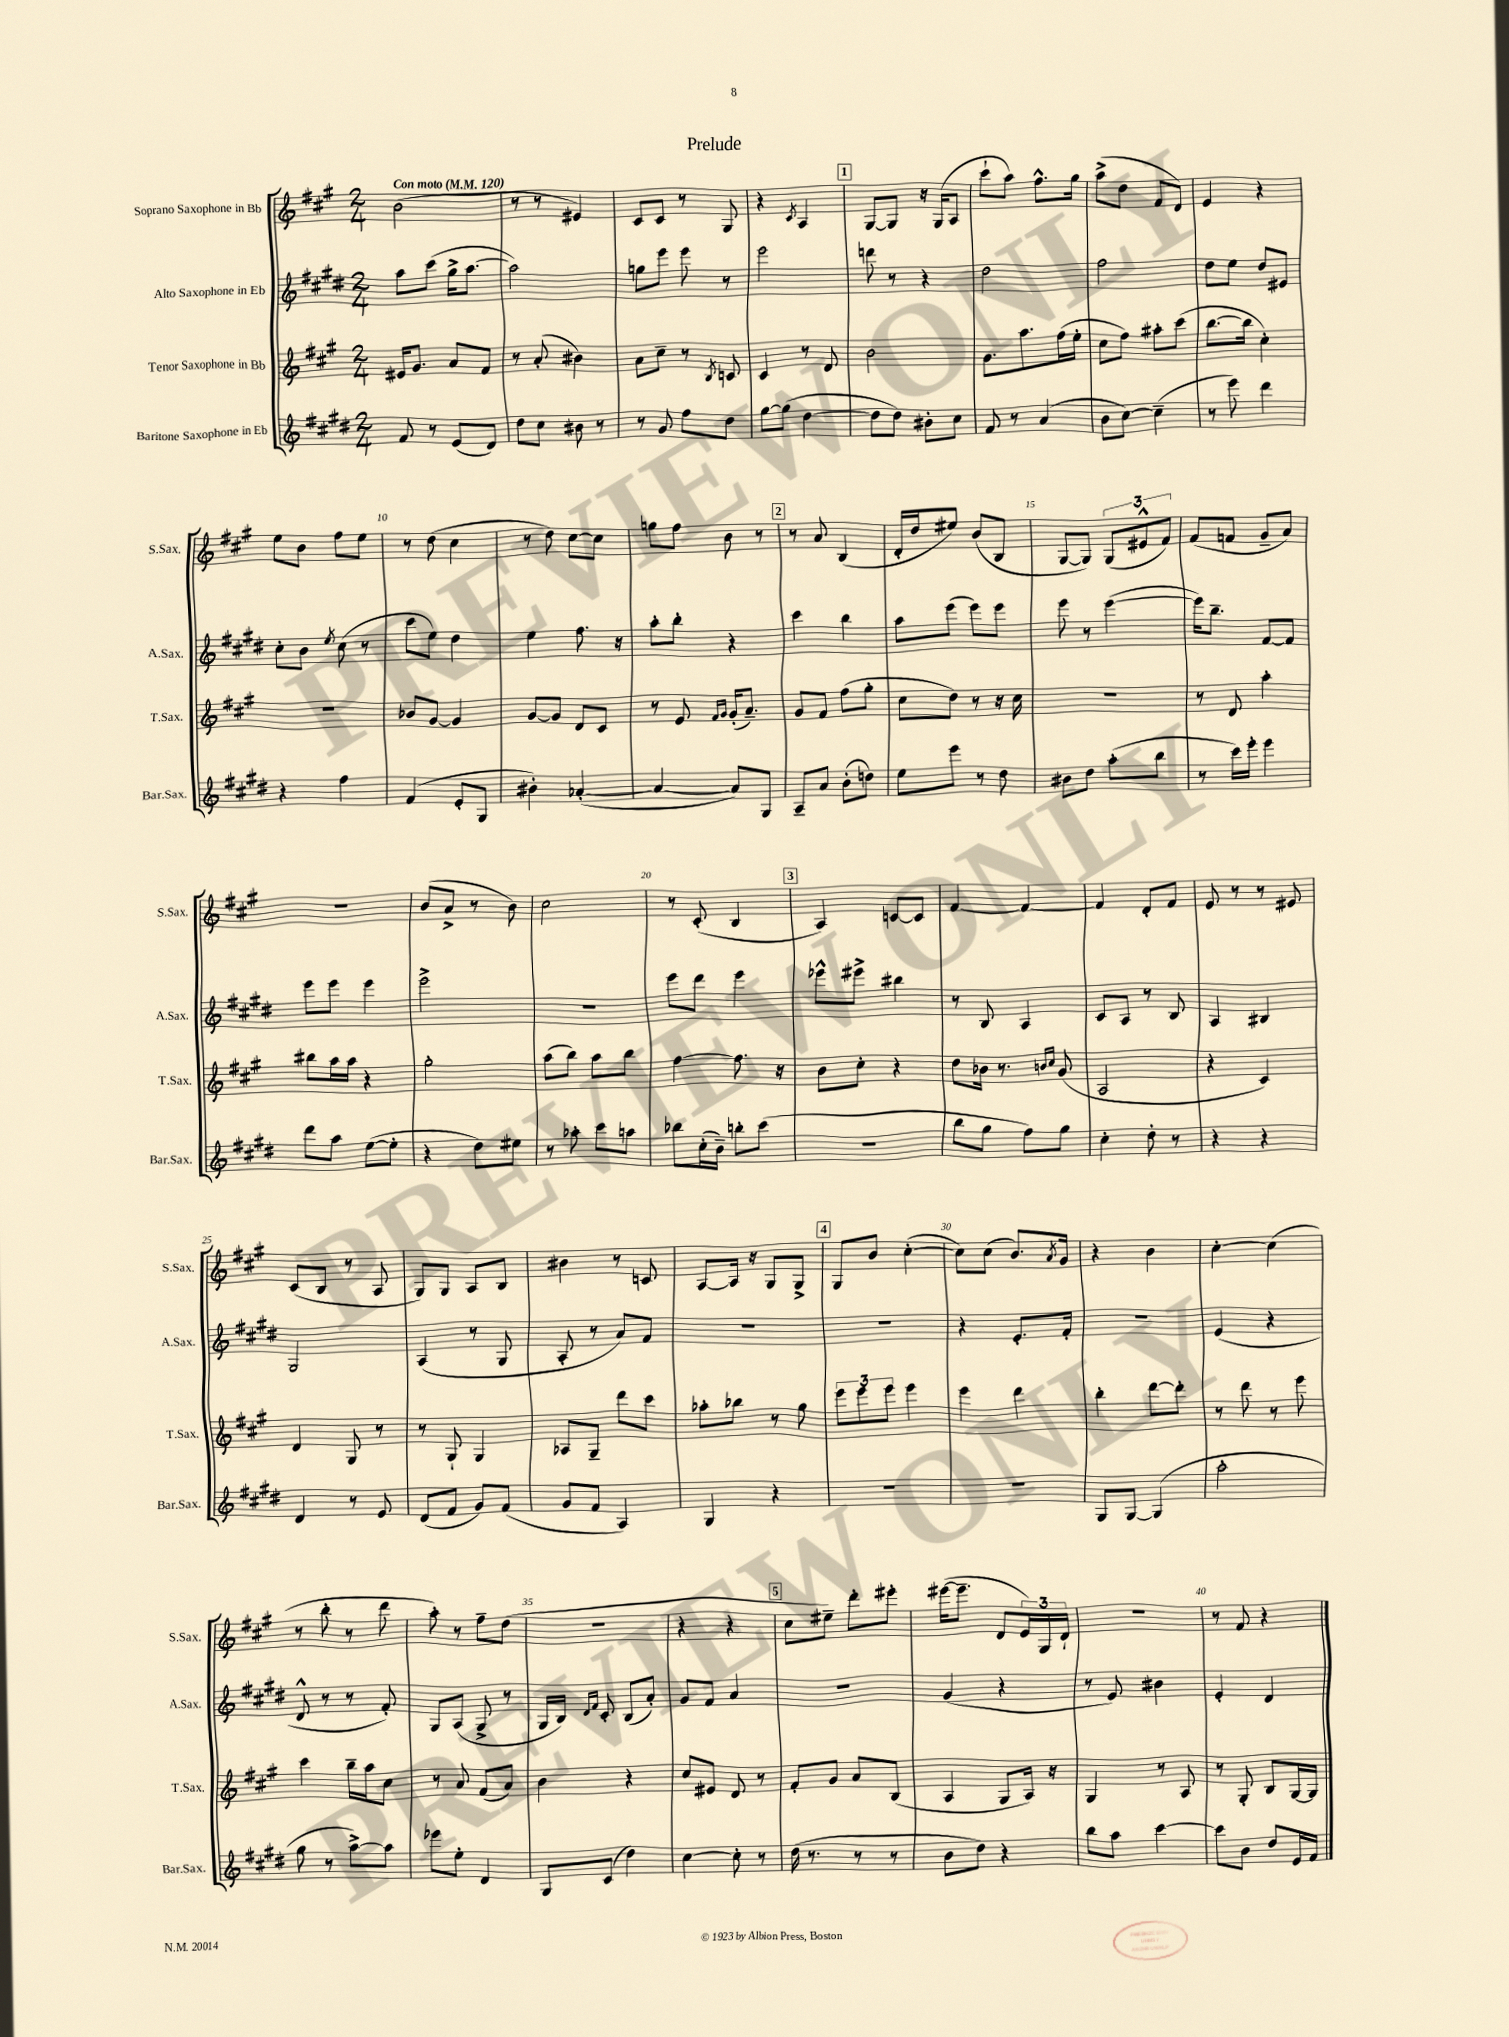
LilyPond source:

\header { title = "Prelude" }
<<
\new StaffGroup <<
\new Staff = "s0" \with { instrumentName = "Soprano Saxophone in Bb" shortInstrumentName = "S.Sax." } {
    \clef treble \key a \major \numericTimeSignature \time 2/4 \tempo "Con moto" 4 = 120
    b'2( |
    r8 r8 eis'4) |
    cis'8 cis'8 r8 gis8 |
    r4 \acciaccatura { cis'8 } a4 |
    \mark \markup { \box "1" } gis8~ gis8 r16 gis16( a8 |
    cis'''8-! a''8) fis''8.-^ gis''16 |
    a''8->( d''8 fis'8 d'8) |
    e'4 r4 |
    e''8 b'8 fis''8 e''8 |
    r8 d''8( cis''4 |
    r8 d''8) cis''8~ cis''8 |
    g''8 fis''8 b'8 r8 |
    \mark \markup { \box "2" } r8 a'8 b4( |
    d'16-. d''16 eis''8) b'8( b8 |
    gis8~ gis8) \tuplet 3/2 { gis8( eis'8-^ fis'8) } |
    fis'8( f'8 gis'8-- a'8) |
    R2 |
    b'8( a'8-> r8 b'8) |
    cis''2 |
    r8 cis'8-.( b4 |
    \mark \markup { \box "3" } a4) c'8~ c'8 |
    fis'4~ fis'4~ |
    fis'4 d'8-. fis'8 |
    e'8 r8 r8 eis'8 |
    cis'8( b8 r8 a8 |
    gis8) gis8 a8 b8 |
    bis'4 r8 c'8 |
    a8~ a16 r16 gis8 gis8-> |
    \mark \markup { \box "4" } gis8 b'8 cis''4~-.( |
    cis''8) cis''8( b'8.) \acciaccatura { a'8 } gis'16 |
    r4 b'4 |
    cis''4~-. cis''4( |
    r8 b''8-. r8 d'''8 |
    a''8-.) r8 fis''8-- d''8( |
    R2 |
    r4 r4 |
    \mark \markup { \box "5" } cis''8 eis''8--) d'''8-. eis'''8-. |
    eis'''16~( eis'''8.-- d'8 \tuplet 3/2 { e'16) gis16 d'16-! } |
    R2 |
    r8 fis'8 r4 \bar "|." |
}
\new Staff = "s1" \with { instrumentName = "Alto Saxophone in Eb" shortInstrumentName = "A.Sax." } {
    \clef treble \key e \major \numericTimeSignature \time 2/4
    a''8 cis'''8( gis''16-> a''8.~ |
    a''2) |
    g''8 e'''8 e'''8 r8 |
    e'''2 |
    \mark \markup { \box "1" } d'''8 r8 r4 |
    dis''2 |
    fis''2 |
    dis''8 e''8 dis''8 eis'8 |
    cis''8-. b'8 \acciaccatura { e''8 } cis''8( r8 |
    cis'''8 e''8) dis''4 |
    e''4 fis''8. r16 |
    a''8-. b''8-. r4 |
    \mark \markup { \box "2" } cis'''4 b''4 |
    a''8 e'''8( e'''8) e'''8 |
    e'''8 r8 e'''4~( |
    e'''16) b''8.-- fis'8~ fis'8 |
    e'''8 e'''8 e'''4 |
    e'''2-> |
    R2 |
    e'''8 dis'''8 e'''4 |
    \mark \markup { \box "3" } ees'''8-^ eis'''8-> bis''4 |
    r8 b8 a4 |
    cis'8 a8 r8 b8 |
    a4 bis4 |
    gis2 |
    a4( r8 gis8 |
    a8-. r8 a'8) fis'8 |
    r2 |
    \mark \markup { \box "4" } r2 |
    r4 e'8.-. fis'16-. |
    R2 |
    e'4( r4 |
    dis'8-^ r8 r8 fis'8-.) |
    gis8 a8( gis8-> r8 |
    gis16 b16) \grace { dis'16 fis'16 } cis'8-. b8( a'8-.) |
    gis'8 fis'8 a'4 |
    \mark \markup { \box "5" } R2 |
    gis'4( r4 |
    r8 e'8) bis'4 |
    e'4-. dis'4 \bar "|." |
}
\new Staff = "s2" \with { instrumentName = "Tenor Saxophone in Bb" shortInstrumentName = "T.Sax." } {
    \clef treble \key a \major \numericTimeSignature \time 2/4
    eis'16 gis'8. a'8 fis'8 |
    r8 a'8-.( bis'4) |
    a'8 cis''8-- r8 \acciaccatura { b8 } c'8 |
    cis'4 r8 d'8 |
    \mark \markup { \box "1" } b'2 |
    gis'8. a''8. fis''16( e''16-. |
    cis''8 fis''8) ais''8-. cis'''8( |
    b''8.~ b''16 cis''4-.) |
    R2 |
    bes'8 gis'8~ gis'4 |
    gis'8~ gis'8 d'8 cis'8 |
    r8 e'8 \grace { fis'16 gis'16 } gis'16-.( a'8.--) |
    \mark \markup { \box "2" } gis'8 fis'8 fis''8( gis''8-. |
    cis''8 d''8) r8 r16 cis''16 |
    R2 |
    r8 d'8 a''4-. |
    bis''8 a''16 a''16 r4 |
    gis''2-. |
    a''8( b''8) a''8 b''8 |
    fis''4~ fis''8. r16 |
    \mark \markup { \box "3" } b'8 cis''8-. r4 |
    d''8 bes'16 r8. \grace { b'16 cis''16 } gis'8( |
    a2 |
    r4 cis'4) |
    d'4 gis8 r8 |
    r8 gis8-! gis4 |
    aes8 gis8-- d'''8 cis'''8 |
    aes''8-. bes''8 r8 gis''8 |
    \mark \markup { \box "4" } \tuplet 3/2 { e'''8 e'''8 e'''8 } e'''4 |
    e'''4 d'''4 |
    b''4-. d'''8~ d'''8-. |
    r8 d'''8 r8 e'''8 |
    cis'''4 b''16-- a''16 cis''8 |
    r8 a'8 fis'8( a'8) |
    b'4 r4 |
    cis''8 eis'8 d'8 r8 |
    \mark \markup { \box "5" } fis'8-. gis'8 a'8 b8( |
    a4 gis8 a16) r16 |
    gis4 r8 a8 |
    r8 gis8-. b8 gis16~ gis16 \bar "|." |
}
\new Staff = "s3" \with { instrumentName = "Baritone Saxophone in Eb" shortInstrumentName = "Bar.Sax." } {
    \clef treble \key e \major \numericTimeSignature \time 2/4
    fis'8 r8 e'8( dis'8) |
    dis''8 cis''8 bis'8 r8 |
    r8 gis'8 fis''8 dis''8 |
    gis''8~ gis''8( dis''4~ |
    \mark \markup { \box "1" } dis''8 dis''8) bis'8-. cis''8 |
    fis'8 r8 a'4( |
    b'8 cis''8~) cis''4--( |
    r8 e'''8) dis'''4 |
    r4 fis''4 |
    fis'4( e'8-. gis8 |
    bis'4-.) aes'4~-.( |
    aes'4~ aes'8) gis8 |
    \mark \markup { \box "2" } a8-- a'8 b'8-.( d''8) |
    e''8 e'''8 r8 dis''8 |
    bis'8 dis''8 a''8-.( b''8 |
    r8 cis'''16) e'''16-. e'''4 |
    dis'''8 a''8 e''8~( e''8-. |
    r4 dis''8) eis''8 |
    r8 aes''8-. cis'''8 a''8 |
    bes''8 cis''16-.( b'16--) b''8-. cis'''8( |
    \mark \markup { \box "3" } R2 |
    b''8 gis''8 fis''8) gis''8 |
    cis''4-. dis''8-. r8 |
    r4 r4 |
    dis'4 r8 e'8 |
    dis'8( fis'8 gis'8) fis'8( |
    gis'8 fis'8 a4) |
    gis4 r4 |
    \mark \markup { \box "4" } R2 |
    R2 |
    gis8 gis8~ gis4( |
    a''2-. |
    gis''8 r8 a''8~->) a''8 |
    ees'''8 e''8-. dis'4 |
    gis8 cis'8( dis''4) |
    cis''4~ cis''8-. r8 |
    \mark \markup { \box "5" } dis''16( r8. r8 r8 |
    b'8 dis''8) r4 |
    b''8 a''8 cis'''4~ |
    cis'''8 b'8 dis''8 e'16 fis'16 \bar "|." |
}
>>
>>
\layout { \context { \Score \override BarNumber.break-visibility = ##(#f #t #t) barNumberVisibility = #(every-nth-bar-number-visible 5) } }
